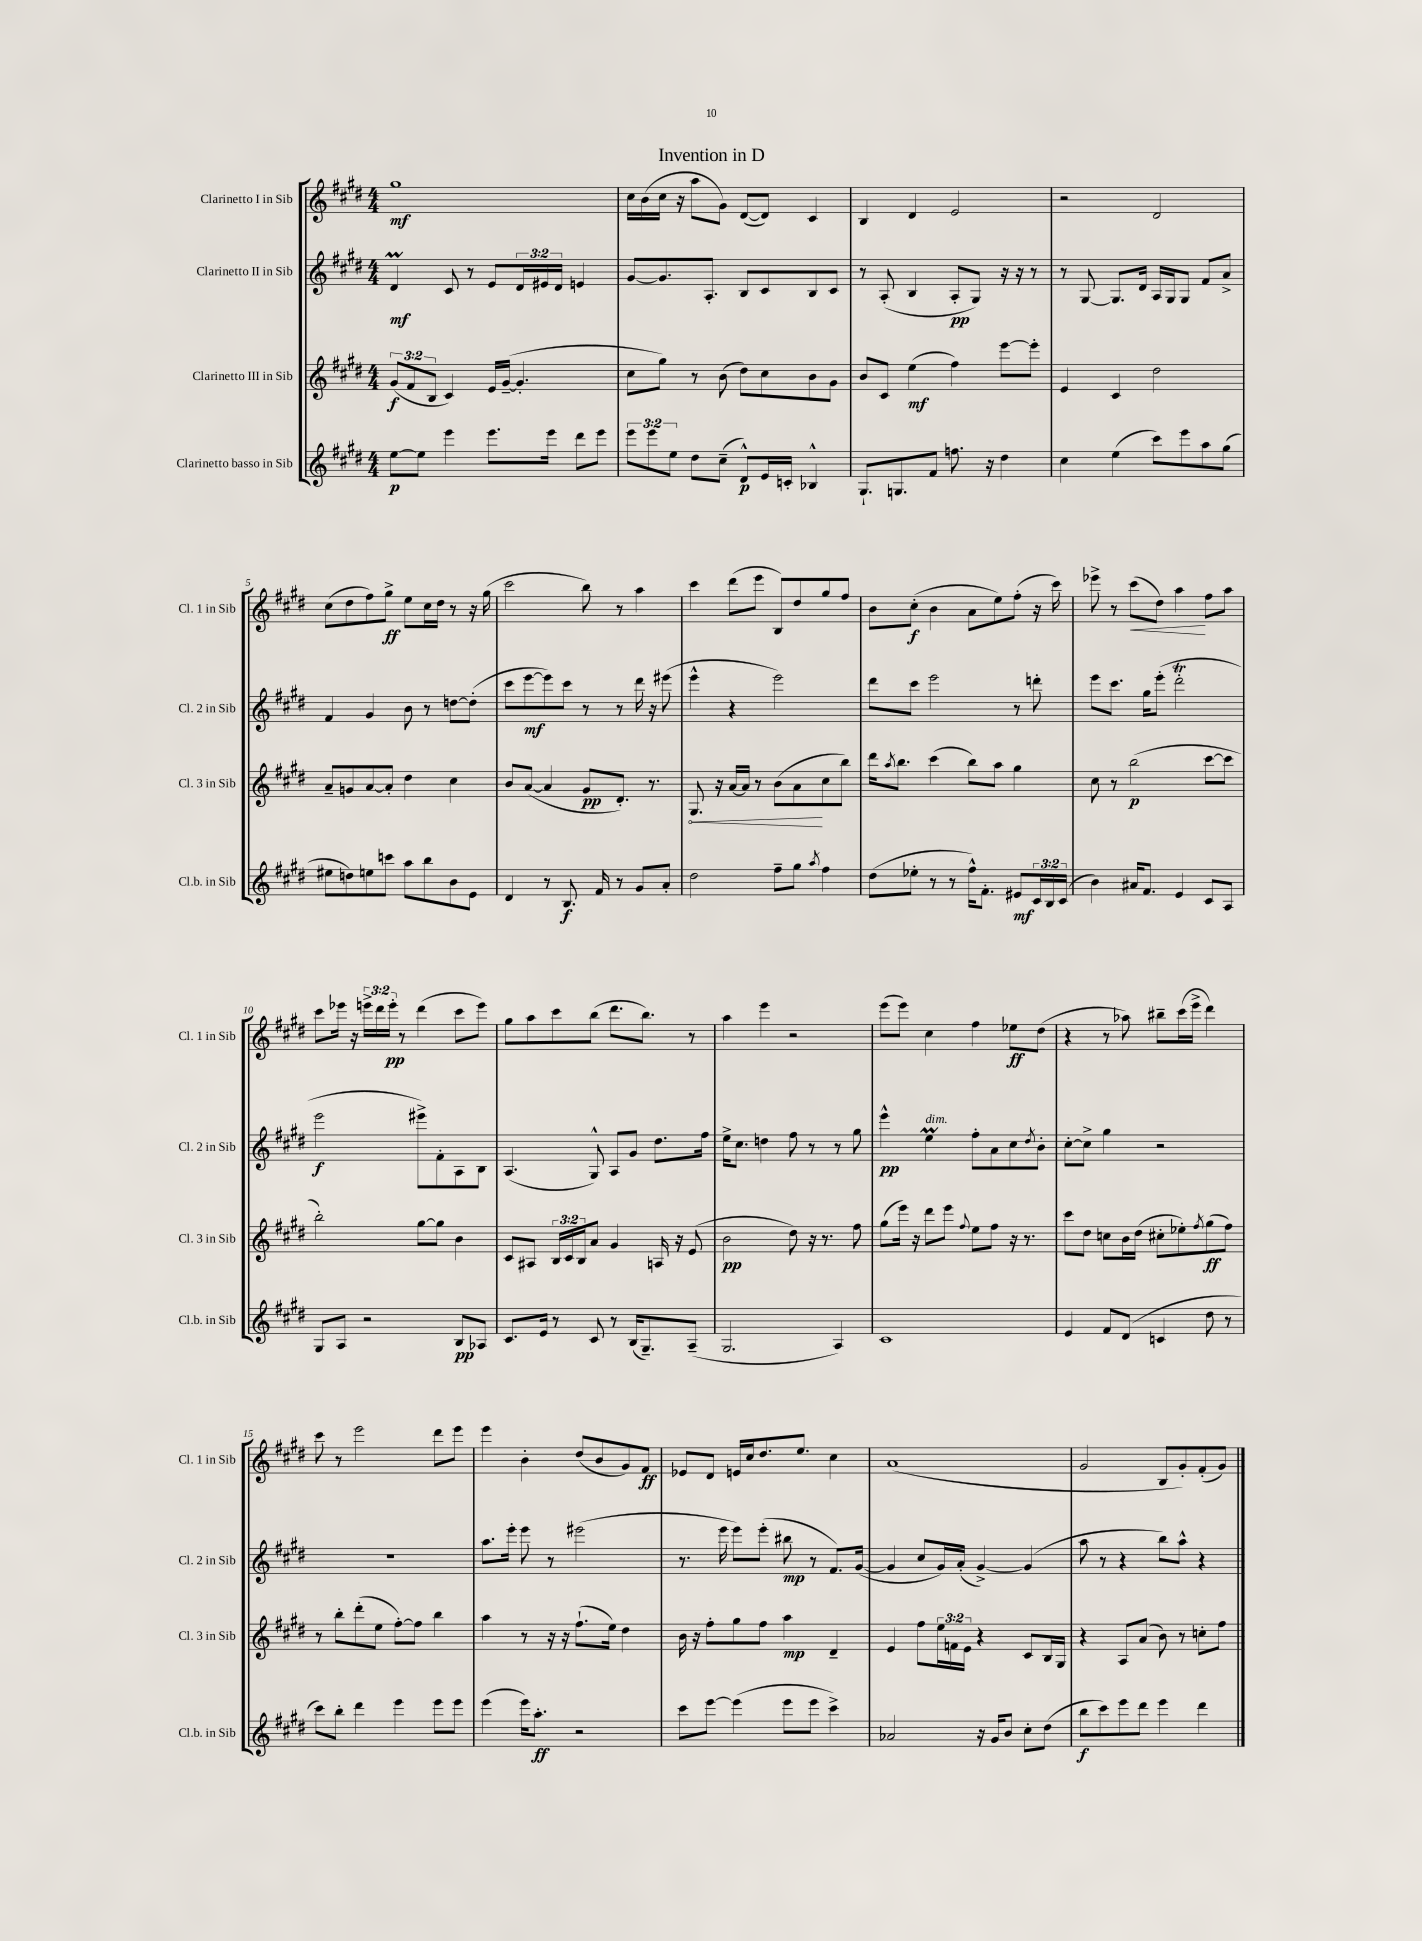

**kern	**dynam	**kern	**dynam	**kern	**dynam	**kern	**dynam
*part4	*part4	*part3	*part3	*part2	*part2	*part1	*part1
*staff4	*staff4	*staff3	*staff3	*staff2	*staff2	*staff1	*staff1
*I"Clarinetto basso in Sib	*	*I"Clarinetto III in Sib	*	*I"Clarinetto II in Sib	*	*I"Clarinetto I in Sib	*
*I'Cl.b. in Sib	*	*I'Cl. 3 in Sib	*	*I'Cl. 2 in Sib	*	*I'Cl. 1 in Sib	*
*clefG2	*	*clefG2	*	*clefG2	*	*clefG2	*
*k[f#c#g#d#]	*	*k[f#c#g#d#]	*	*k[f#c#g#d#]	*	*k[f#c#g#d#]	*
*M4/4	*	*M4/4	*	*M4/4	*	*M4/4	*
=1	=1	=1	=1	=1	=1	=1	=1
[8ee\L	p	(12g#/L	f	4d#m/	mf	1gg#	mf
.	.	12f#/	.	.	.	.	.
8ee\J]	.	.	.	.	.	.	.
.	.	12B/J	.	.	.	.	.
4eee\	.	4c#/)	.	8c#/	.	.	.
.	.	.	.	8r	.	.	.
8.eee\L	.	16e/LL	.	8e/L	.	.	.
.	.	([16g#~/JJ	.	.	.	.	.
.	.	4.g#'/]	.	24d#/L	.	.	.
.	.	.	.	24e#X/	.	.	.
16eee\Jk	.	.	.	.	.	.	.
.	.	.	.	24d#/JJ	.	.	.
8ddd#\L	.	.	.	4en/	.	.	.
8eee\J	.	.	.	.	.	.	.
=2	=2	=2	=2	=2	=2	=2	=2
12eee\L	.	8cc#\L	.	[8g#/L	.	16cc#\LL	.
.	.	.	.	.	.	(16b\	.
12eee\	.	.	.	.	.	.	.
.	.	8gg#\J)	.	8.g#/]	.	16cc#\JJ	.
12ee\J	.	.	.	.	.	.	.
.	.	.	.	.	.	16r	.
8dd#\L	.	8r	.	.	.	8aa\L	.
.	.	.	.	8.A'/J	.	.	.
(8cc#~\J	.	(8b\	.	.	.	8g#\J)	.
8d#^^/L)	p	8dd#\L)	.	8B/L	.	([8d#/L	.
16e/L	.	8cc#\	.	8c#/	.	8d#/J])	.
16cn'/JJ	.	.	.	.	.	.	.
4B-X^^/	.	8b\	.	8B/	.	4c#/	.
.	.	8g#\J	.	8c#/J	.	.	.
=3	=3	=3	=3	=3	=3	=3	=3
8.G#`/L	.	8b/L	.	8r	.	4B/	.
.	.	8c#/J	.	(8A'/	.	.	.
8.Gn/	.	.	.	.	.	.	.
.	.	(4ee\	mf	4B/	.	4d#/	.
8f#/J	.	.	.	.	.	.	.
8.ffn\	.	4ff#\)	.	8A'/L	pp	2e/	.
.	.	.	.	8G#/J)	.	.	.
16r	.	.	.	.	.	.	.
4dd#\	.	[8eee\L	.	16r	.	.	.
.	.	.	.	16r	.	.	.
.	.	8eee'\J]	.	8r	.	.	.
=4	=4	=4	=4	=4	=4	=4	=4
4cc#\	.	4e/	.	8r	.	2r	.
.	.	.	.	[8G#/	.	.	.
(4ee\	.	4c#/	.	8.G#/L]	.	.	.
.	.	.	.	16d#/Jk	.	.	.
8ccc#\L)	.	2dd#\	.	16A/LL	.	2d#/	.
.	.	.	.	16G#/J	.	.	.
8eee\	.	.	.	8G#/J	.	.	.
8aa\	.	.	.	8f#/L	.	.	.
(8gg#\J	.	.	.	8a^/J	.	.	.
!!LO:LB:g=z
=5	=5	=5	=5	=5	=5	=5	=5
8ee#X\L	.	8a~/L	.	4f#/	.	(8cc#\L	.
8ddn\)	.	8gn/	.	.	.	8dd#\	.
8een\	.	[8a/	.	4g#/	.	8ff#\)	.
8cccn\J	.	8a'/J]	.	.	.	8gg#^\J	ff
8aa\L	.	4dd#\	.	8b\	.	8ee\L	.
8bb\	.	.	.	8r	.	16cc#\L	.
.	.	.	.	.	.	16dd#\JJ	.
8b\	.	4cc#\	.	[8ddn\L	.	8r	.
8e\J	.	.	.	(8dd'\J]	.	16r	.
.	.	.	.	.	.	(16gg#\	.
=6	=6	=6	=6	=6	=6	=6	=6
4d#/	.	8b/L	.	8ccc#\L	.	2ccc#\	.
.	.	([8a/J	.	[8eee\	mf	.	.
8r	.	4a/]	.	8eee\])	.	.	.
8.B/	f	.	.	8ccc#\J	.	.	.
.	.	8g#/L	pp	8r	.	8bb\)	.
16f#/	.	.	.	.	.	.	.
8r	.	8.d#'/J)	.	8r	.	8r	.
8g#/L	.	.	.	16ddd#\	.	4aa\	.
.	.	8.r	.	16r	.	.	.
8a'/J	.	.	.	(8eee#X\	.	.	.
=7	=7	=7	=7	=7	=7	=7	=7
!	!	!	!LO:HP:b	!	!	!	!
2dd#\	.	8.G#/	<	4eee^^\	.	4ccc#\	.
.	.	16r	.	.	.	.	.
.	.	[16a/LL	.	4r	.	(8ddd#\L	.
.	.	16a/JJ]	.	.	.	.	.
.	.	8r	.	.	.	8eee\J	.
8ff#~\L	.	(8b\L	.	2eee\)	.	8B/L)	.
8gg#\J	.	8a\	.	.	.	8dd#/	.
8qaa/	.	.	.	.	.	.	.
4ff#\	.	8cc#\	[	.	.	8gg#/	.
.	.	8bb\J)	.	.	.	8ff#/J	.
=8	=8	=8	=8	=8	=8	=8	=8
(8dd#\L	.	16ddd#\KL	.	8ddd#\L	.	8b\L	.
.	.	8qaa/	.	.	.	.	.
.	.	8.bb\J	.	.	.	.	.
8ee-X'\J	.	.	.	8ccc#\J	.	(8cc#'\J	f
8r	.	(4ccc#\	.	2eee\	.	4b\	.
8r	.	.	.	.	.	.	.
16ff#^^\KL)	.	8bb\L)	.	.	.	8a\L	.
8.f#'\J	.	.	.	.	.	.	.
.	.	8aa\J	.	.	.	8ee\)	.
8e#X/L	mf	4gg#\	.	8r	.	(8ff#'\J	.
24c#/L	.	.	.	8dddn'\	.	16r	.
24B/	.	.	.	.	.	.	.
.	.	.	.	.	.	16ccc#\)	.
(24c#/JJ	.	.	.	.	.	.	.
=9	=9	=9	=9	=9	=9	=9	=9
4b\)	.	8cc#\	.	8eee\L	.	8eee-X^\	.
.	.	8r	.	8.ccc#\J	.	8r	.
!	!	!	!	!	!	!	!LO:HP:b
16a#X/KL	.	(2bb\	p	.	.	(8ccc#\L	<
8.f#/J	.	.	.	16gg#\KL	.	.	.
.	.	.	.	(8eee'\J	.	8dd#\J)	.
4e/	.	.	.	2ddd#t'\	.	4aa\	.
8c#/L	.	[8ccc#\L	.	.	.	8ff#\L	[
8A/J	.	8ccc#\J]	.	.	.	8aa\J	.
!!LO:LB:g=z
=10	=10	=10	=10	=10	=10	=10	=10
8G#/L	.	2bb'\)	.	2eee\	f	8ccc#\L	.
8A/J	.	.	.	.	.	16eee-X\Jk	.
.	.	.	.	.	.	16r	.
2r	.	.	.	.	.	24eeen^\LL	.
.	.	.	.	.	.	24ddd#\	.
.	.	.	.	.	.	24eee'\JJ	pp
.	.	.	.	.	.	8r	.
.	.	[8gg#\L	.	8eee#X^\L)	.	(4ddd#\	.
.	.	8gg#\J]	.	8f#'\	.	.	.
8B/L	pp	4b\	.	8A\	.	8ccc#\L	.
8A-X/J	.	.	.	8B\J	.	8eee\J)	.
=11	=11	=11	=11	=11	=11	=11	=11
8.c#/L	.	8c#/L	.	(4.A/	.	8gg#\L	.
.	.	8A#X/J	.	.	.	8aa\	.
16e/Jk	.	.	.	.	.	.	.
8r	.	24B/LL	.	.	.	8ccc#\	.
.	.	24c#/	.	.	.	.	.
.	.	24B/J	.	.	.	.	.
8c#/	.	8a/J	.	8G#^^/)	.	(8bb\J	.
8r	.	4g#/	.	8A/L	.	8.ddd#\L	.
(16B/KL	.	.	.	8g#/J	.	.	.
8.G#~/)	.	.	.	.	.	8.bb\J)	.
.	.	16An/	.	8.dd#\L	.	.	.
.	.	16r	.	.	.	.	.
(8A~/J	.	(8e/	.	.	.	8r	.
.	.	.	.	16ff#\Jk	.	.	.
=12	=12	=12	=12	=12	=12	=12	=12
2.G#/	.	2b\	pp	16ee^\KL	.	4aa\	.
.	.	.	.	8.cc#\J	.	.	.
.	.	.	.	4ddn\	.	4eee\	.
.	.	8dd#\)	.	8ff#\	.	2r	.
.	.	16r	.	8r	.	.	.
.	.	8.r	.	.	.	.	.
4A/)	.	.	.	8r	.	.	.
.	.	8ff#\	.	8gg#\	.	.	.
=13	=13	=13	=13	=13	=13	=13	=13
1c#	.	(8gg#\L	.	4eee^^\	pp	(8eee\L	.
.	.	16eee\Jk)	.	.	.	8eee\J)	.
.	.	16r	.	.	.	.	.
!	!	!	!	!LO:TX:a:i:t=dim.	!	!	!
.	.	8ddd#\L	.	4eeM\	.	4cc#\	.
.	.	8eee\J	.	.	.	.	.
.	.	8qqff#/	.	.	.	.	.
.	.	8ee\L	.	8ff#'\L	.	4ff#\	.
.	.	8ff#\J	.	8a\	.	.	.
.	.	16r	.	8cc#\	.	8ee-X\L	ff
.	.	8.r	.	.	.	.	.
.	.	.	.	8qdd#/	.	.	.
.	.	.	.	8b'\J	.	(8dd#\J	.
=14	=14	=14	=14	=14	=14	=14	=14
4e/	.	8ccc#\L	.	[8cc#'\L	.	4r	.
.	.	8dd#\J	.	8cc#^\J]	.	.	.
8f#/L	.	8ccn\L	.	4gg#\	.	8r	.
(8d#/J	.	16b\L	.	.	.	8aa-X\)	.
.	.	(16dd#\JJ	.	.	.	.	.
4cn/	.	8cc#X'\L	.	2r	.	8bb#X~\L	.
.	.	8ee-X'\)	.	.	.	(16ccc#\L	.
.	.	.	.	.	.	16eee^\JJ	.
.	.	8qff#/	.	.	.	.	.
8dd#\	.	(8gg#\	ff	.	.	4ddd#\)	.
8r	.	8ff#\J)	.	.	.	.	.
!!LO:LB:g=z
=15	=15	=15	=15	=15	=15	=15	=15
8ccc#\L)	.	8r	.	1r	.	8ccc#\	.
8bb'\J	.	8bb'\L	.	.	.	8r	.
4ddd#\	.	(8ddd#'\	.	.	.	2eee\	.
.	.	8ee\J	.	.	.	.	.
4eee\	.	[8ff#'\L)	.	.	.	.	.
.	.	8ff#\J]	.	.	.	.	.
8eee\L	.	4bb\	.	.	.	8ddd#\L	.
8eee\J	.	.	.	.	.	8eee\J	.
=16	=16	=16	=16	=16	=16	=16	=16
(4eee\	.	4aa\	.	8.aa\L	.	4eee\	.
.	.	.	.	16eee'\Jk	.	.	.
16eee\KL)	.	8r	.	8eee\	.	4b'\	.
8.aa'\J	ff	.	.	.	.	.	.
.	.	16r	.	8r	.	.	.
.	.	16r	.	.	.	.	.
2r	.	(8.ff#`\L	.	(2eee#X\	.	(8dd#/L	.
.	.	.	.	.	.	8b/	.
.	.	16ee\Jk)	.	.	.	.	.
.	.	4dd#\	.	.	.	8g#/)	.
.	.	.	.	.	.	8f#/J	ff
=17	=17	=17	=17	=17	=17	=17	=17
8ccc#\L	.	16b\	.	8.r	.	8e-X/L	.
.	.	16r	.	.	.	.	.
[8eee\J	.	8ff#'\L	.	.	.	8d#/J	.
.	.	.	.	16eee\	.	.	.
(4eee\]	.	8gg#\	.	8eee\L)	.	16en/LL	.
.	.	.	.	.	.	16cc#/J	.
.	.	8ff#\J	.	(8eee'\J	.	8.dd#/	.
8eee\L	.	4aa\	mp	8bb#X\	mp	.	.
.	.	.	.	.	.	8.ee/J	.
8eee\J	.	.	.	8r	.	.	.
4ccc#^\)	.	4d#~/	.	8.f#/L)	.	4cc#\	.
.	.	.	.	([16g#/Jk	.	.	.
=18	=18	=18	=18	=18	=18	=18	=18
2a-X/	.	4e/	.	4g#/]	.	(1a	.
.	.	8ff#\L	.	8cc#/L	.	.	.
.	.	24ee\L	.	16g#/L)	.	.	.
.	.	24fn\	.	.	.	.	.
.	.	.	.	(16a'/JJ	.	.	.
.	.	24e\JJ	.	.	.	.	.
16r	.	4r	.	[4g#^/)	.	.	.
16g#/KL	.	.	.	.	.	.	.
8b/J	.	.	.	.	.	.	.
8cc#'\L	.	8c#/L	.	(4g#/]	.	.	.
(8dd#\J	.	16B/L	.	.	.	.	.
.	.	16G#/JJ	.	.	.	.	.
=19	=19	=19	=19	=19	=19	=19	=19
8bb\L	f	4r	.	8aa\	.	2g#/	.
8ccc#\)	.	.	.	8r	.	.	.
8eee\	.	8A/L	.	4r	.	.	.
8ddd#\J	.	(8a/J	.	.	.	.	.
4eee\	.	8b\)	.	8bb\L)	.	8B/L	.
.	.	8r	.	8aa^^\J	.	8g#'/)	.
4ddd#\	.	8ccn'\L	.	4r	.	(8f#'/	.
.	.	8ff#\J	.	.	.	8g#/J)	.
==	==	==	==	==	==	==	==
*-	*-	*-	*-	*-	*-	*-	*-
